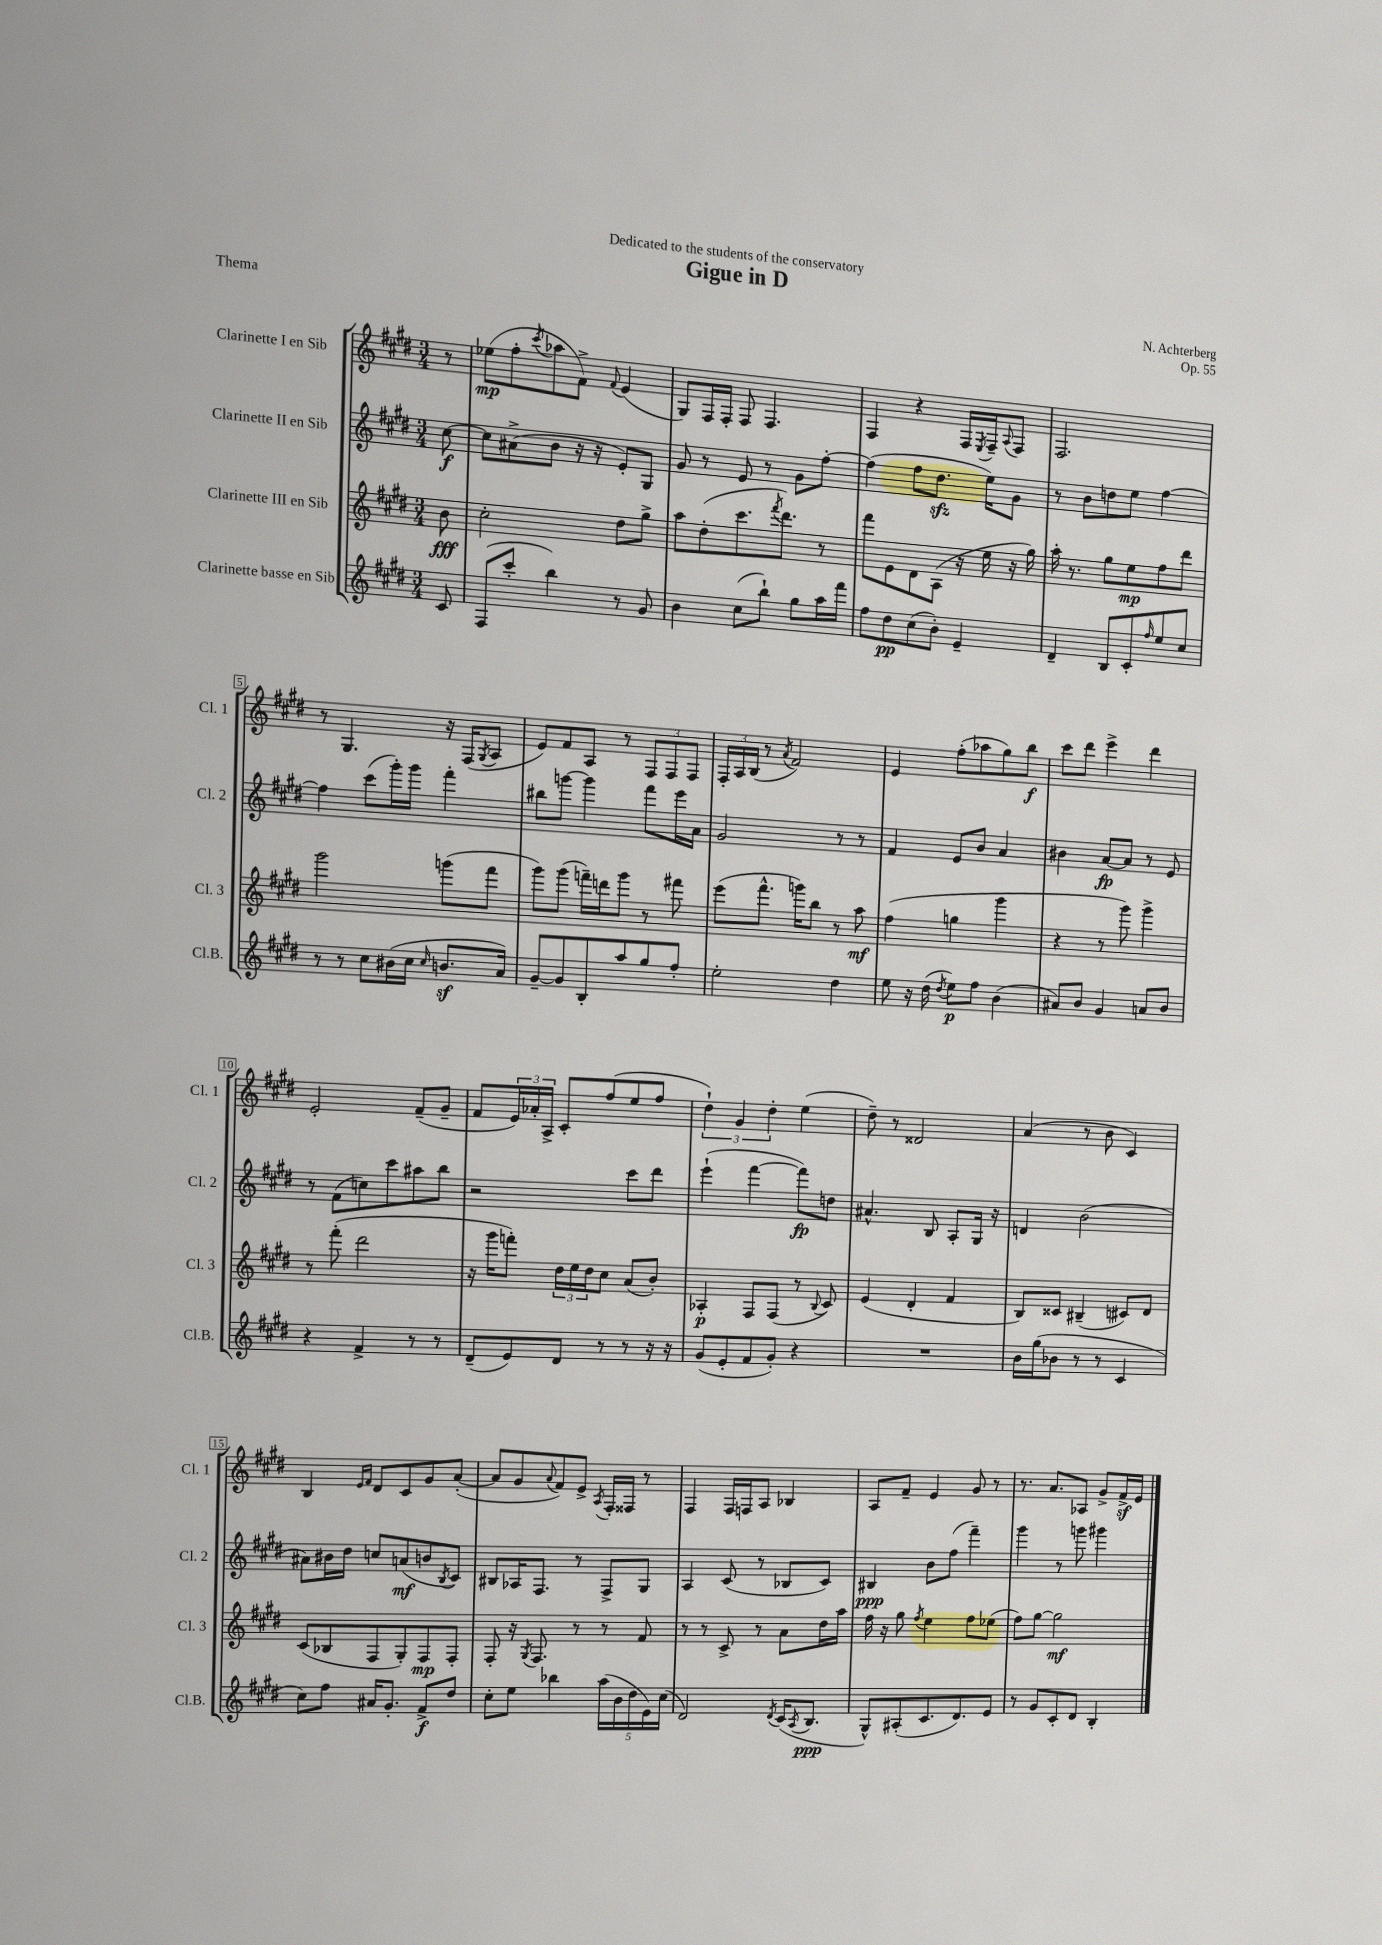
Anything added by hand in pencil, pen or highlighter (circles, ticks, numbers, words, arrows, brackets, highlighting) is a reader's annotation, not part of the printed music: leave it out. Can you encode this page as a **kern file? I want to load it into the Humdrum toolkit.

**kern	**kern	**kern	**kern
*staff4	*staff3	*staff2	*staff1
*clefG2	*clefG2	*clefG2	*clefG2
*k[f#c#g#d#]	*k[f#c#g#d#]	*k[f#c#g#d#]	*k[f#c#g#d#]
*M3/4	*M3/4	*M3/4	*M3/4
8c#	8b	[8cc#	8r
=	=	=	=
(8F#	2cc#'	8cc#]	(8ee-
8ccc#'	.	(8a#^	8ff#'
.	.	.	8qccc#
4bb)	.	8b	8aa-
.	.	16r	8f#^)
.	.	16r	.
.	.	.	8qqf#
8r	8dd#	8e')	(4e
8g#	8gg#^	8G#	.
=	=	=	=
4b	8aa	8g#	8G#)
.	(8dd#'	8r	16F#
.	.	.	16F#'
(8cc#	8.ccc#	8e	8F#
8bb`)	.	8r	4.F#
.	8qfff#	.	.
.	8.ddd#)	.	.
8gg#	.	8g#	.
16aa	8r	[8ff#'	.
16fff#	.	.	.
=	=	=	=
8ff#	8fff#	(4ff#]	4F#
8dd#	8e	.	.
(8cc#	8d#	8ff#	4r
8b')	(8A	8.dd#	.
4e~	16r	.	16F#
.	.	.	8qE
.	16ee	16ee)	16F#~
.	.	.	8qqA
.	16r	8g#	8F#
.	16gg#)	.	.
=	=	=	=
4d#~	16aa'	8r	2.F#
.	8.r	.	.
.	.	8b	.
8B	8gg#	8dd	.
8c#'	8ee	8ee	.
16qqff#	.	.	.
8ee	8ff#	[4ff#	.
8cc#	8ddd#	.	.
=	=	=	=
8r	2ggg#	4ff#]	8r
8r	.	.	4.G#
8cc#	.	(8ccc#	.
(16b#	.	16ggg#')	.
16cc#	.	16ggg#	.
16qqcc#	.	.	.
8.b	(8ggg	4fff#'	16r
.	.	.	(16F#
.	.	.	8qG#
.	8fff#	.	8A
16a)	.	.	.
=	=	=	=
[8g#~	8ggg#)	8bb#	8e)
8g#]	(8ggg#	[8ggg	8f#
8B'	16fff~)	4ggg]	8A
.	16ddd	.	.
8aa	8ggg#	.	8r
8gg#	8r	8fff#	12F#
.	.	.	12F#
8ff#'	8fff#	16eee	.
.	.	.	12F#
.	.	16a	.
=	=	=	=
2ee'	(8eee	2g#	24F#'
.	.	.	24A
.	.	.	(24B
.	8.fff#^^	.	8r
.	.	.	8qa
.	.	.	2f#)
.	16ggg)	.	.
.	8bb	.	.
4dd#	8r	8r	.
.	8aa	8r	.
=	=	=	=
8ee	(4ff#	4f#	4e
16r	.	.	.
(16dd#	.	.	.
8qdd#	.	.	.
8ee)	4gg	8e	(8ff#'
8ff#	.	8b	8aa-
(4b	4ggg#	4a	8gg#)
.	.	.	8bb
=	=	=	=
8a#)	4r	4b#	8ccc#
8b	.	.	8ddd#
4g#	8r	[8a	4eee^
.	8ggg#)	8a]	.
8a	4ggg#^	8r	4ddd#
8b	.	8e	.
=	=	=	=
4r	8r	8r	2e'
.	(8fff#'	(8f#	.
4f#^	2ddd#	8cc)	.
.	.	8ccc#	.
8r	.	8aa#	(8f#~
8r	.	8bb	8g#~
=	=	=	=
(8d#~	16r	2r	8f#
.	16ggg#	.	.
8e)	8fff')	.	24e)
.	.	.	24a-'
.	.	.	24A^
8d#	24dd#	.	8c#'
.	24ee	.	.
.	24dd#	.	.
8r	8cc#	.	(8ff#
8r	(8a	8ccc#	8ee
16r	8b')	8ddd#	8ff#
16r	.	.	.
=	=	=	=
(8g#	4A-'	(4eee`	6dd#`)
8e'	.	.	.
.	.	.	6g#
8f#	8F#	[4fff#	.
.	.	.	6dd#'
8g#')	(8F#	.	.
4r	8r	8fff#])	(4ee
.	8qqB	.	.
.	8c#)	8dd	.
=	=	=	=
2.r	(4e	4.a#^^	8dd#~)
.	.	.	8r
.	4d#'	.	2d##
.	.	8B	.
.	4f#	8A'	.
.	.	16G#	.
.	.	16r	.
=	=	=	=
16b	8B)	4d	(4a
(16gg#	.	.	.
8b-	8c##	.	.
8r	(4B#~	(2b	8r
8r	.	.	8b
4c#	8c#)	.	4c#)
.	8d#	.	.
=	=	=	=
8cc#)	(8c#	8a#)	4B
8ff#	8B-	16b#	.
.	.	16dd#	.
.	.	.	16qqe
.	.	.	16qqf#
16a#	8F#	8cc	8d#
8.g#'	.	.	.
.	8G#')	(8a	8c#
8f#^	8F#	8b	8g#
.	.	8qB	.
8dd#	8F#'	8c#)	([8a'
=	=	=	=
8cc#'	8F#'	8B#	8a]
8ee	16r	16A-	8g#
.	8qG#	.	.
.	8.F#	8.F#	.
.	.	.	8qqa
4bb-	.	.	8f#)
.	8r	8r	8e^
.	.	.	8qA
(20aa	8r	8F#^	16F#'
20b	.	.	.
.	.	.	16F##
20dd#	.	.	.
.	8f#	8G#	8r
20e)	.	.	.
(20cc#	.	.	.
=	=	=	=
2d#)	8r	4A	4F#
.	8r	.	.
.	8c#^	(8c#	16F#
.	.	.	16F
.	8r	8r	8A
8qd#	.	.	.
(16c#	8a	8B-	4B-
8qA	.	.	.
8.B	.	.	.
.	16dd#	8c#)	.
.	16aa	.	.
=	=	=	=
8G#^^)	16ff#	4B#	8A
.	16r	.	.
(8A#'	8gg#	.	8f#~
.	8qff#	.	.
8.c#	4ee	8b	4e
.	.	(8ff#	.
8.d#)	.	.	.
.	8ff#	4fff#~)	8g#
8e	(8ee-	.	8r
=	=	=	=
8r	8ff#)	4ggg#	8.r
8g#	[8gg#	.	.
.	.	.	8.a
8c#'	2gg#]	8r	.
8d#	.	8ggg	8A-
4B'	.	4ggg#	8g#^
.	.	.	16f#^
.	.	.	16e
==	==	==	==
*-	*-	*-	*-
